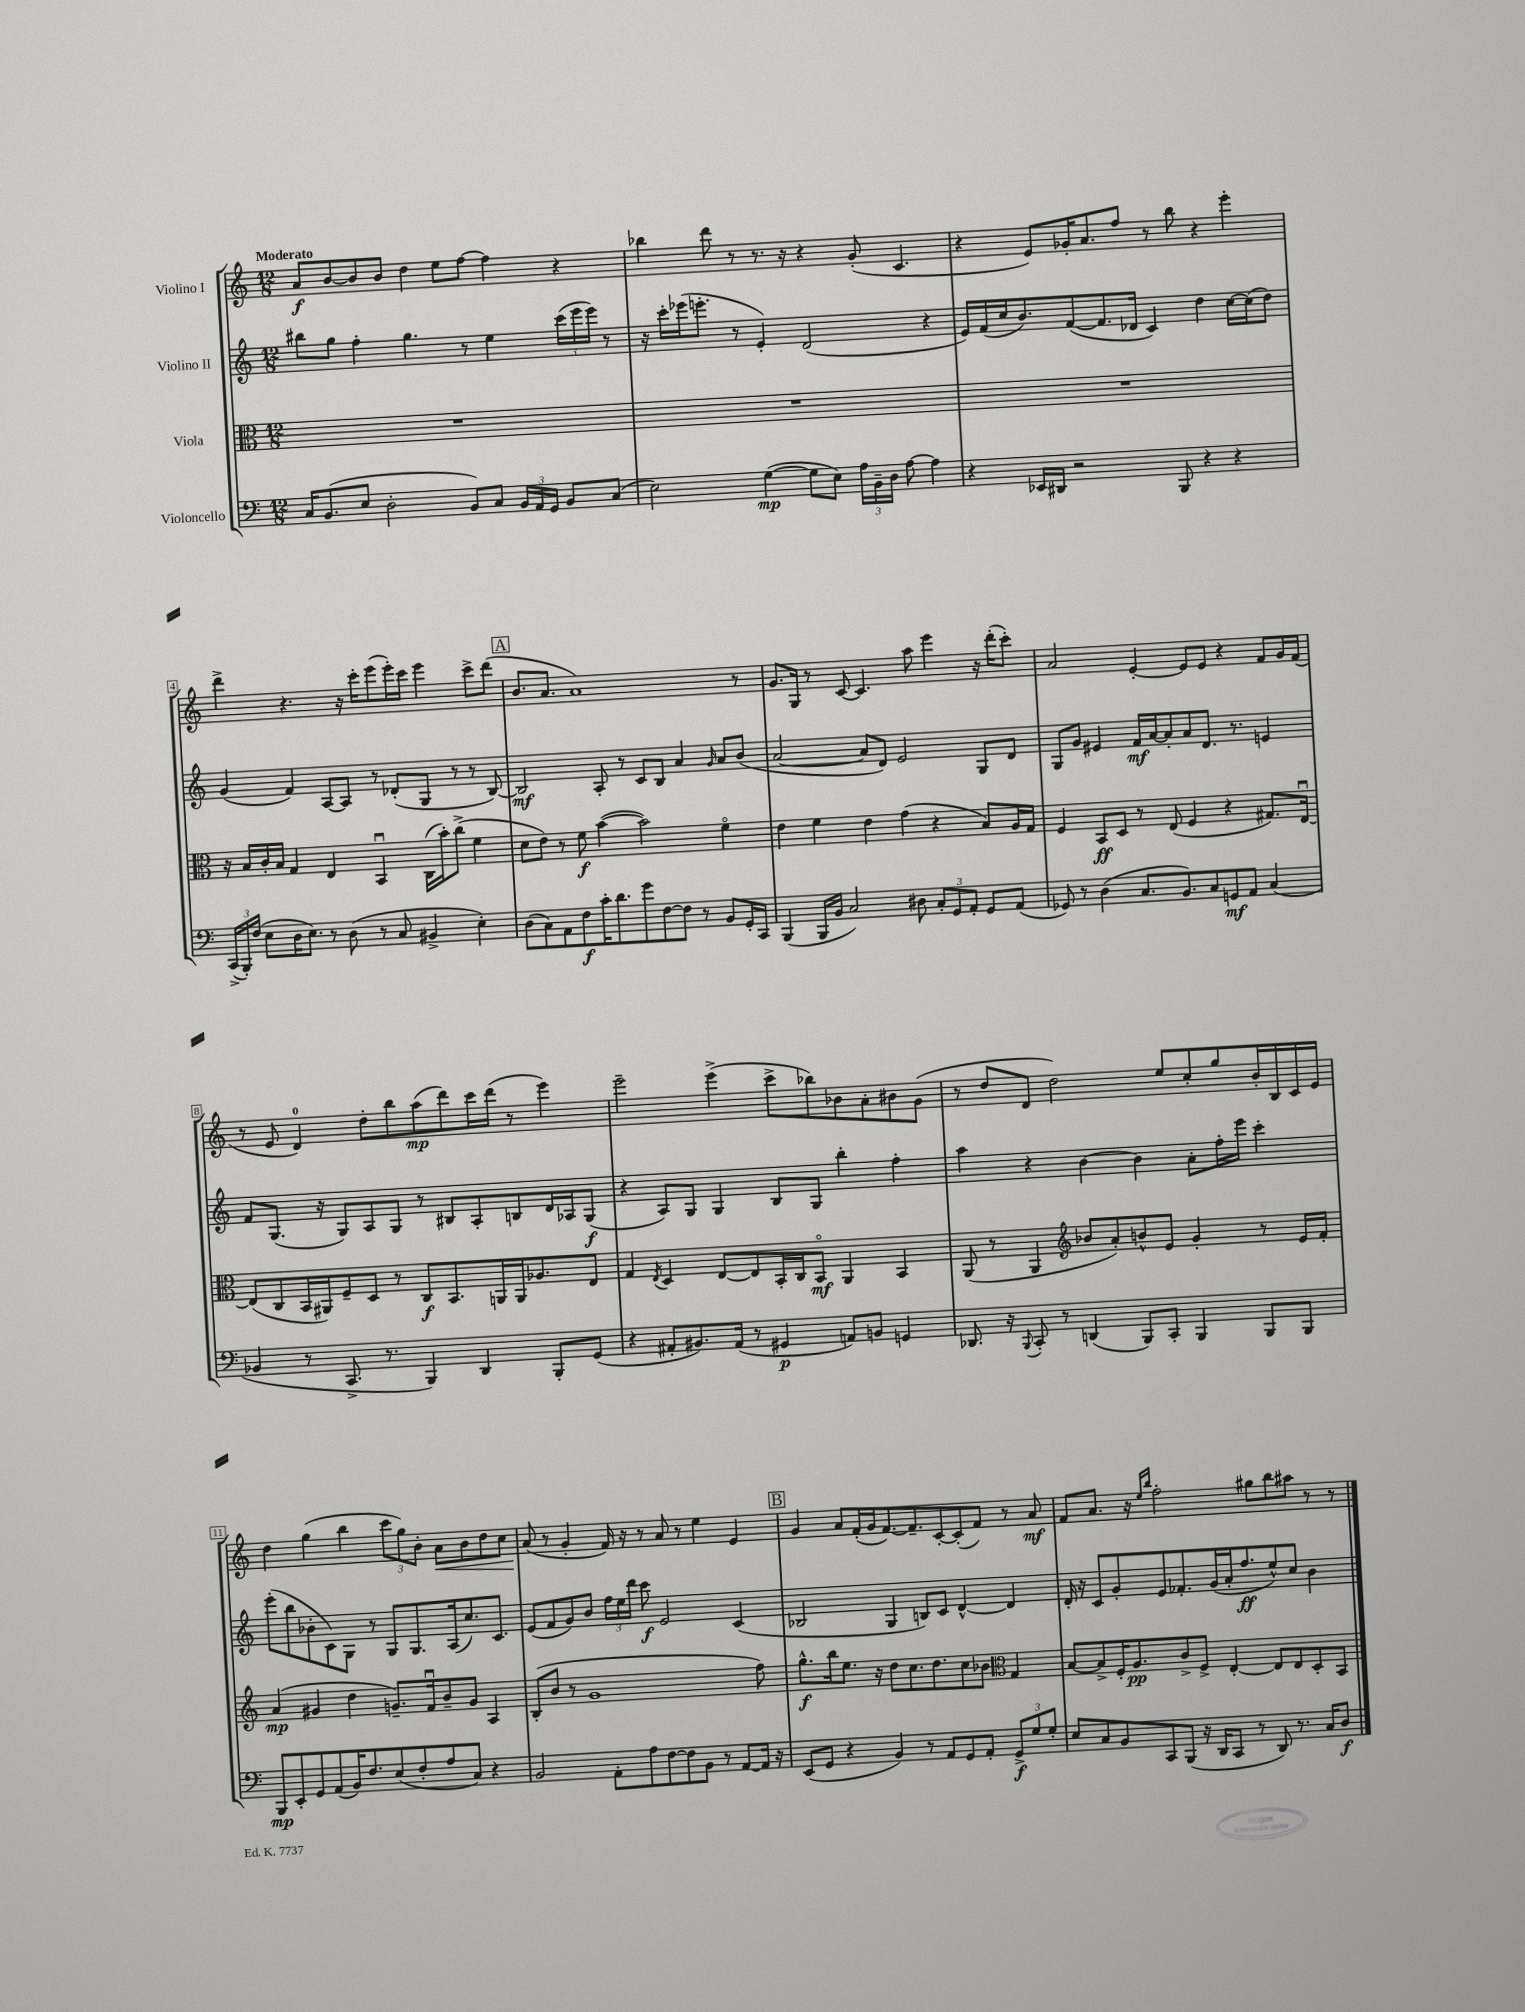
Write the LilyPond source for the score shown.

<<
\new StaffGroup <<
\new Staff = "s0" \with { instrumentName = "Violino I" } {
    \clef treble \key c \major \numericTimeSignature \time 12/8 \tempo "Moderato"
    \autoBeamOff a'8[\f b'8~ b'8 b'8] d''4 e''8[ f''8]~ f''4 r4 |
    bes''4 d'''8 r8 r8. r16 r4 g'8-.( c'4. |
    r4 e'8[) ges'16-. a'8. f''8] r8 b''8 r4 e'''4-. |
    d'''4-> r4. r16 c'''16[-. e'''8( e'''16-.) c'''16] e'''4 c'''8[-> d'''8]( |
    \mark \markup { \box "A" } b'8.[ a'8.] a'1) r8 |
    g'8.[ g16] r8 c'8~ c'4. a''8 e'''4 r16 d'''16[-.( c'''8]-.) |
    a'2 e'4~-. e'8[ e'8] r4 f'8[ g'16 f'16]( |
    r8 e'8 d'4-0) d''8[-. b''8 a''8\mp( d'''8) c'''16 d'''16]( r8 e'''4) |
    e'''2-- e'''4->( c'''8[-> bes''8) bes'8 a'8-. bis'8 g'8]( |
    r8 d''8[ d'8] d''2) e''8[ c''8-. g''8 b'16-. b16 c'16 e'16] |
    d''4 g''4( b''4 \tuplet 3/2 { c'''8[ g''8) b'8]-. } a'8[\< b'8 d''8 c''8] |
    a'8\!( r8 g'4-. f'16) r16 r8 a'8 r8 e''4 e'4 |
    \mark \markup { \box "B" } g'4 a'8[ f'16-.( g'16 f'8.~) f'8.-- c'8~-. c'8-.( f'8]) r8 a'8\mf |
    f'8[ a'8.] r16 \grace { e''16[ b''16] } f''2-. gis''8[ b''8 ais''8] r8 r8 \bar "|." |
}
\new Staff = "s1" \with { instrumentName = "Violino II" } {
    \clef treble \key c \major \numericTimeSignature \time 12/8
    \autoBeamOff bis''8[ g''8] f''4-. g''4. r8 e''4 \tuplet 3/2 { c'''16[( e'''16 e'''16]) } r8 |
    r16 c'''16[-. ees'''16( e'''8.]-. r8 e'4-.) d'2( r4 |
    e'16[) f'16( c''16 b'8.) f'8~( f'8. des'16] c'4) d''4 c''16[~ c''16( d''8]) |
    g'4( f'4) a8[~ a8] r8 des'8[-.( g8] r8 r8 b8~) |
    \mark \markup { \box "A" } b2\mf a8-. r8 c'8[ b8] a'4 \grace { g'16 } a'8[ b'8]( |
    a'2~ a'8[ d'8]) e'2 g8[ d'8] |
    g8[ g'8] eis'4 f'16[\mf a'16~ a'8-. a'8 d'8.] r8. e'4 |
    f'8[ g8.]( r16 g8[) a8 g8] r8 bis8[ a8-. b8 d'16 aes16 g8]\f( |
    r4 a8[) g8] g4 b8[ g8] b''4-. f''4-. |
    a''4 r4 b'4~ b'4 a'8[-. f''16-. e'''16] c'''4-. |
    e'''8[-.( b''8 bes'8-. c'8) g8] r8 g8[ g8. a16( c''8.) c'8.] |
    e'8[( f'8 g'8) b'8] \tuplet 3/2 { f''16[ e''16 d'''16] } c'''8\f e'2 c'4( |
    \mark \markup { \box "B" } bes2 g4 b8[) c'8] d'4~-^ d'4 |
    d'16-. r16 c'8[ g'8-. e'8 fes'8.-. g'16( a'16-. f''8.\ff e''8-^) c''8] b'4 \bar "|." |
}
\new Staff = "s2" \with { instrumentName = "Viola" } {
    \clef alto \key c \major \numericTimeSignature \time 12/8
    \autoBeamOff R1. |
    R1. |
    R1. |
    r16 b16[ c'16-. b16] g4 e4 b,4\downbow c16[( b'16-.) c''8]->( f'4 |
    \mark \markup { \box "A" } d'8[ e'8]) r8 f'8\f b'4~( b'2) f'4\flageolet |
    e'4 f'4 e'4 g'4( r4 b8[) a16 g16] |
    f4 b,8[\ff d8] r8 e8( f4 r4 gis8.[) e16]~\downbow |
    e8[( c8 b,16 ais,16) f8-- d8] r8 c8[\f b,8. a,16 a,16 aes8. e8] |
    g4 \acciaccatura { e8 } d4 e8[~ e8 b,16-. c16 b,8]\flageolet\mf a,4 b,4 |
    a,8( r8 a,4 \clef treble bes'8[ a'8-.) b'8-^ e'8] g'4-. r8 e'16[ f'16]-. |
    a'4\mp( gis'4 d''4 g'8.[--) f'16\downbow b'8-- g'8] a4 |
    b8[-.( b'8] r8 g'1 f''8) |
    \mark \markup { \box "B" } g''8.[-^\f b''16 e''8.] r16 d''8[ c''8. d''8. c''8 bes'8] \clef alto g4 |
    b8[~ b8-> f16-. a8.\pp c'8-> f8]-> e4~-. e8[ e8 d8-. b,8] \bar "|." |
}
\new Staff = "s3" \with { instrumentName = "Violoncello" } {
    \clef bass \key c \major \numericTimeSignature \time 12/8
    \autoBeamOff c16[ b,8.( e8] d2-. b,8[) c8] \tuplet 3/2 { b,16[ a,16 g,16] } b,8[ c8]( |
    e2) g4~\mp( g8[ e8]) \tuplet 3/2 { a16[ b,16-- d16] } a8~ a4 |
    r4 ees,16[ dis,16] r2 b,,8 r4 r4 |
    \tuplet 3/2 { c,16[->( b,,16-.) f16]( } e8[ d16 e8.]) r8 d8( r8 c8 bis,4-> e4-.) |
    \mark \markup { \box "A" } d8[( c8) a,8 f8\f c'16-. d'8. g'8 f8~ f8] r8 b,8[ g,16-. c,16] |
    b,,4( b,,16[ b,16] c2) dis8 \tuplet 3/2 { c8[-. g,8 a,8]-. } g,8[ a,8]( |
    ges,8) r8 d4( c8.[ b,8.) c8 g,8\mf a,8] c4( |
    bes,4 r8 c,8.-> r8. b,,4) d,4 b,,8[-. g,8]( |
    r4 ais,8[-. bis,8.) ais,16]( r8 gis,4\p a,8[) b,8] g,4 |
    des,8. r16 \appoggiatura { b,,8 } c,8-. r8 d,4( b,,8[) c,8]-. b,,4 b,,8[ b,,8] |
    b,,8[\mp e,8-. g,8 a,8( b,16) f8. e8( f8-. a8 c8]) r4 |
    b,2 a,8[-. a8 f8~ f8 b,8] r8 a,8[~ a,16] r16 |
    \mark \markup { \box "B" } e,8[( g,8] r4 b,4) r8 a,8[ g,8 a,8]-. \tuplet 3/2 { g,8[->\f g8 g8]-. } |
    e8[ c8 b,8 c,8 b,,8]( r16 d,16[ c,8] r8 d,8) r8. c16[ d8]\f \bar "|." |
}
>>
>>
\layout { \context { \Score \override BarNumber.stencil = #(make-stencil-boxer 0.1 0.3 ly:text-interface::print) } }
